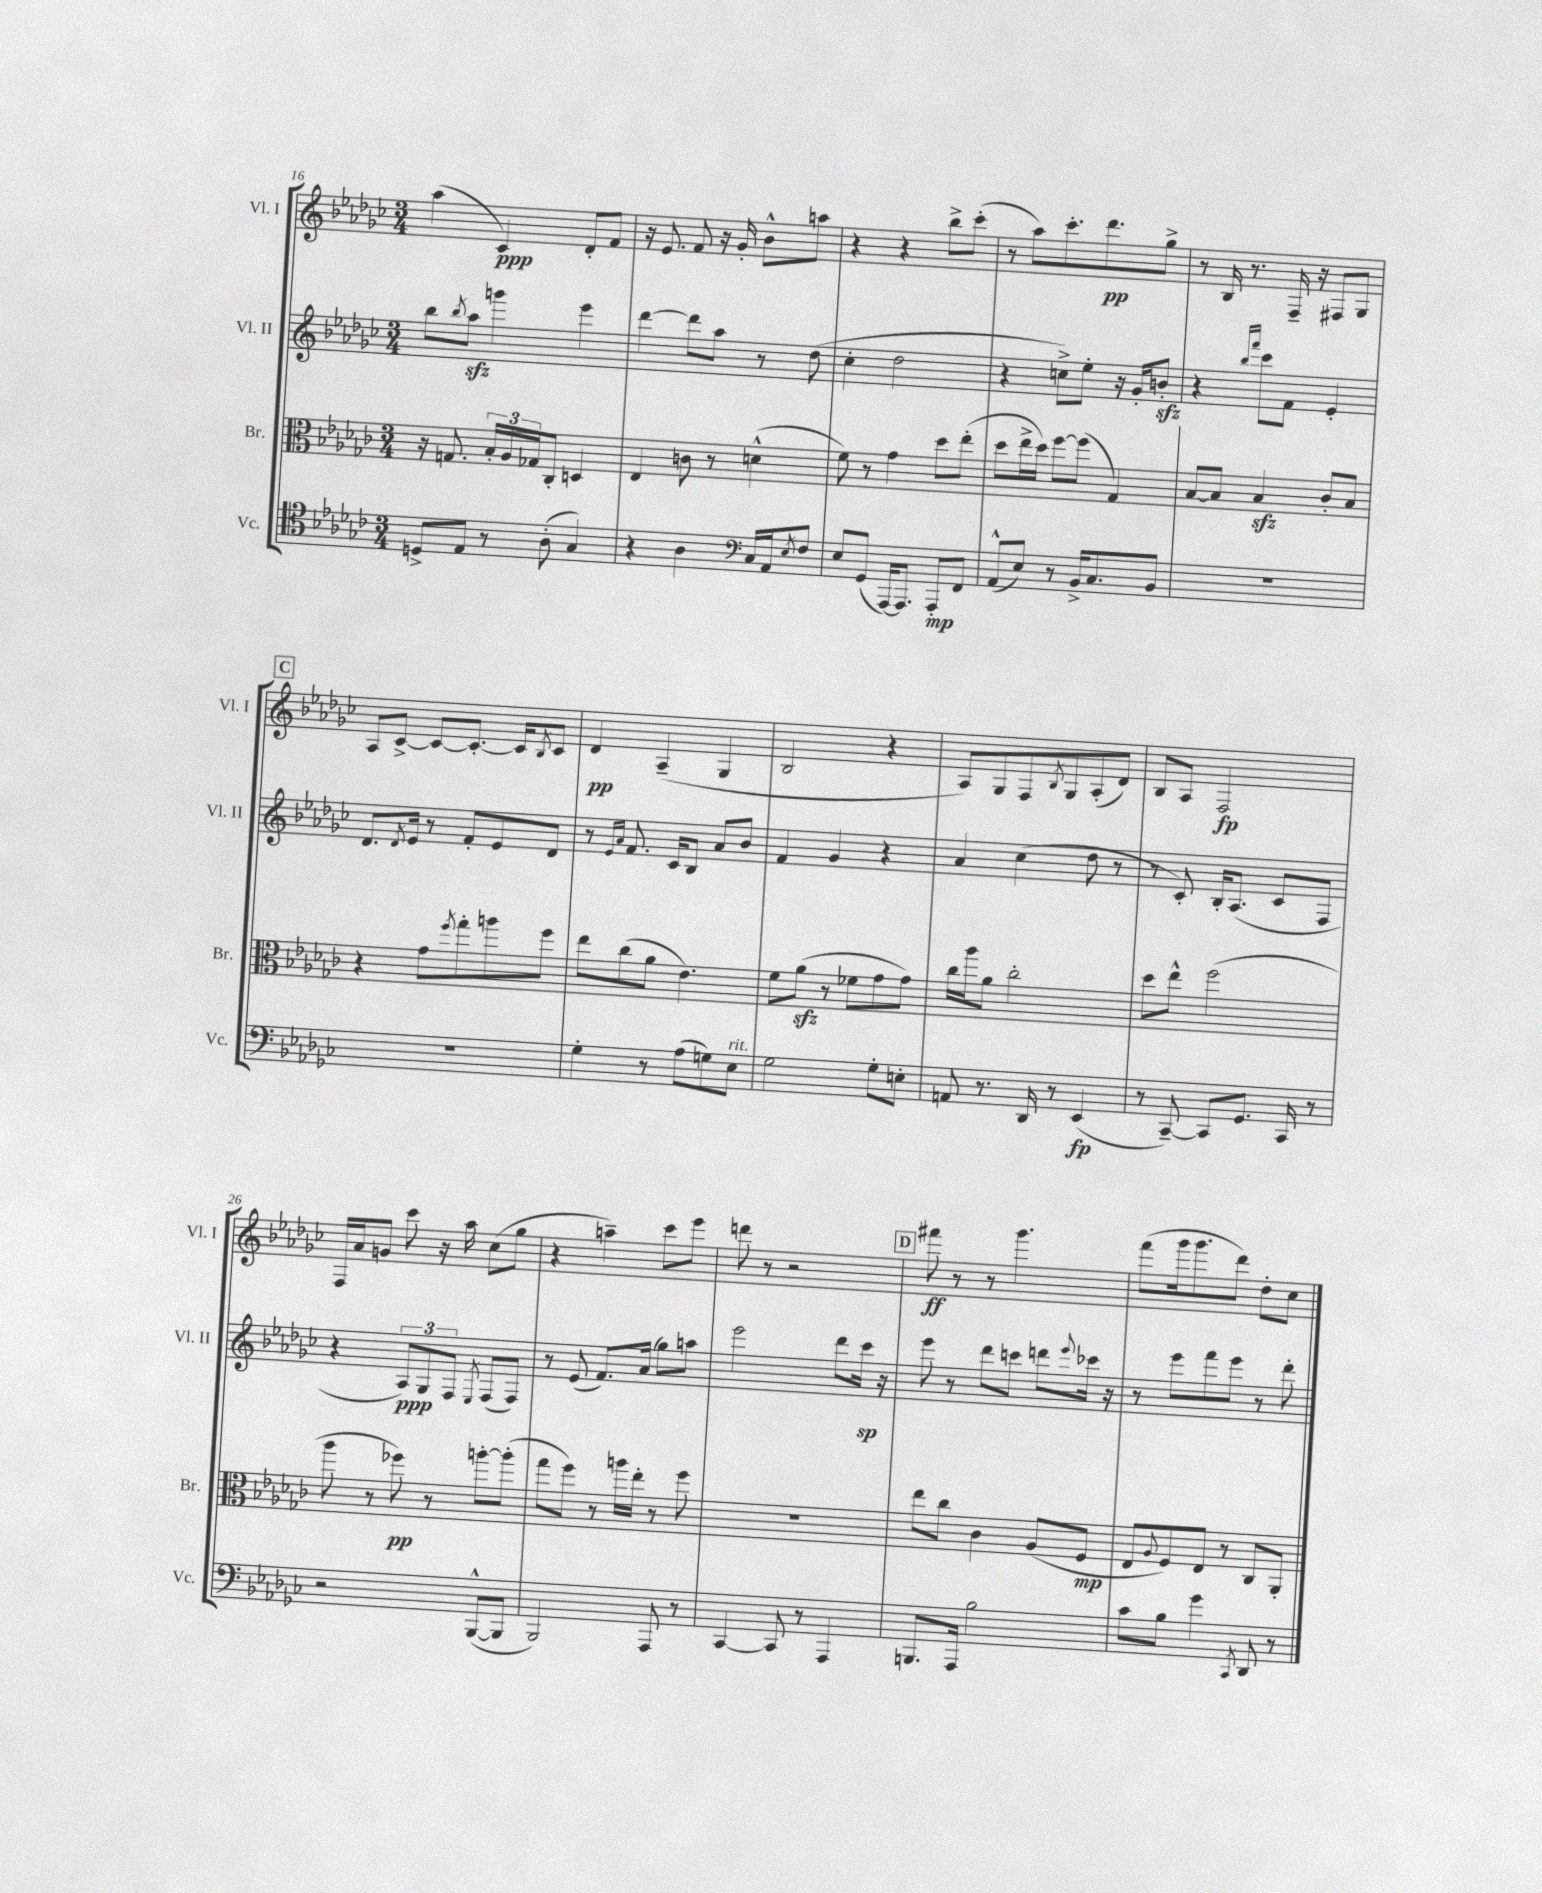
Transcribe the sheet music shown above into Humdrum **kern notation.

**kern	**dynam	**kern	**dynam	**kern	**dynam	**kern	**dynam
*part4	*part4	*part3	*part3	*part2	*part2	*part1	*part1
*staff4	*staff4	*staff3	*staff3	*staff2	*staff2	*staff1	*staff1
*I"Vc.	*	*I"Br.	*	*I"Vl. II	*	*I"Vl. I	*
*I'Vc.	*	*I'Br.	*	*I'Vl. II	*	*I'Vl. I	*
*clefC4	*	*clefC3	*	*clefG2	*	*clefG2	*
*k[b-e-a-d-g-c-]	*	*k[b-e-a-d-g-c-]	*	*k[b-e-a-d-g-c-]	*	*k[b-e-a-d-g-c-]	*
*M3/4	*	*M3/4	*	*M3/4	*	*M3/4	*
=16	=16	=16	=16	=16	=16	=16	=16
8Dn^/L	.	16r	.	8bb-\L	.	(4aa-\	.
.	.	8.Gn/	.	.	.	.	.
.	.	.	.	8qbb-/	.	.	.
8E-/J	.	.	.	8aa-zz\J	.	.	.
8r	.	24B-'/LL	.	4gggn\	.	4c-/)	ppp
.	.	24A-/	.	.	.	.	.
.	.	24G-X/J	.	.	.	.	.
(8A-'\	.	8C-'/J	.	.	.	.	.
4G-/)	.	4Dn/	.	4eee-\	.	8d-'/L	.
.	.	.	.	.	.	8f/J	.
=17	=17	=17	=17	=17	=17	=17	=17
4r	.	4E-/	.	[4ddd-\	.	16r	.
.	.	.	.	.	.	8.e-/	.
4A-\	.	8cn\	.	8ddd-\L]	.	8f/	.
.	.	8r	.	8aa-\J	.	16r	.
.	.	.	.	.	.	16g-'/	.
*clefF4	*	*	*	*	*	*	*
16C-/LL	.	(4dn^^\	.	8r	.	8b-^^\L	.
16AA-/J	.	.	.	.	.	.	.
8qE-/	.	.	.	.	.	.	.
8F/J	.	.	.	(8dd-\	.	8aan\J	.
=18	=18	=18	=18	=18	=18	=18	=18
8E-/L	.	8f\)	.	4cc-'\	.	4r	.
(8GG-/J	.	8r	.	.	.	.	.
[16AAA-/KL)	.	4g-\	.	2dd-\	.	4r	.
8.AAA-/J]	.	.	.	.	.	.	.
8AAA-'/L	mp	8dd-\L	.	.	.	8bb-^\L	.
8FF/J	.	(8ee-'\J	.	.	.	(8ccc-'\J	.
=19	=19	=19	=19	=19	=19	=19	=19
(8AA-^^/L	.	8dd-\L	.	4r	.	8r	.
8E-/J)	.	16ee-^\L	.	.	.	8aa-\L)	.
.	.	16dd-\JJ)	.	.	.	.	.
8r	.	[8ff\L	.	8ccn^\L)	.	8.ccc-'\	.
16BB-^/KL	.	(8ff\J]	.	8ee-'\J	.	.	.
8.C-/	.	.	.	.	.	8.ddd-\	pp
.	.	4G-/)	.	16r	.	.	.
.	.	.	.	16g-'/KL	.	.	.
8BB-/J	.	.	.	8bnzz'/J	.	8gg-^\J	.
=20	=20	=20	=20	=20	=20	=20	=20
2.r	.	[8B-/L	.	4r	.	8r	.
.	.	8B-/J]	.	.	.	16B-/	.
.	.	.	.	.	.	8.r	.
.	.	.	.	16qqbb-/LL	.	.	.
.	.	.	.	16qqfff/JJ	.	.	.
.	.	4B-zz/	.	8ccc-\L	.	.	.
.	.	.	.	8f\J	.	16F~/	.
.	.	.	.	.	.	16r	.
.	.	8c-'/L	.	4e-'/	.	8F#X/L	.
.	.	8B-/J	.	.	.	8G-/J	.
!!LO:LB:g=z
!!LO:REH:place=s1:t=C
=21	=21	=21	=21	=21	=21	=21	=21
2.r	.	4r	.	8.d-/L	.	8A-/L	.
.	.	.	.	.	.	[8c-^/J	.
.	.	.	.	8qd-/	.	.	.
.	.	.	.	16e-/Jk	.	.	.
.	.	8g-\L	.	8r	.	8c-/L_	.
.	.	8qff/	.	.	.	.	.
.	.	8gg-'\	.	8f'/L	.	8.c-'/J_	.
.	.	8aan\	.	8e-/	.	.	.
.	.	.	.	.	.	16c-/KL]	.
.	.	.	.	.	.	8qB-/	.
.	.	8ff\J	.	8d-/J	.	8c-/J	.
=22	=22	=22	=22	=22	=22	=22	=22
4G-'\	.	8ee-\L	.	8r	.	4d-/	pp
.	.	.	.	16qqe-/LL	.	.	.
.	.	.	.	16qqa-/JJ	.	.	.
.	.	(8cc-\	.	8.f/	.	.	.
8r	.	8a-\J	.	.	.	(4A-~/	.
.	.	.	.	16c-/KL	.	.	.
(8A-\L	.	4.e-\)	.	8B-/J	.	.	.
8Gn\)	.	.	.	8a-/L	.	4G-/	.
!LO:TX:a:i:t=rit.	!	!	!	!	!	!	!
8E-\J	.	.	.	8b-/J	.	.	.
=23	=23	=23	=23	=23	=23	=23	=23
2G-\	.	8f\L	.	4f/	.	2B-/	.
.	.	(8a-zz\J	.	.	.	.	.
.	.	8r	.	4g-/	.	.	.
.	.	8f-X\L	.	.	.	.	.
8G-'\L	.	8g-\	.	4r	.	4r	.
8En'\J	.	8g-\J)	.	.	.	.	.
=24	=24	=24	=24	=24	=24	=24	=24
8AAn/	.	16cc-\LL	.	4a-/	.	8A-/L)	.
.	.	16aa-\J	.	.	.	.	.
8.r	.	8a-\J	.	.	.	8G-/	.
.	.	2cc-'\	.	(4cc-\	.	8F/	.
16DD-/	.	.	.	.	.	.	.
.	.	.	.	.	.	8qB-/	.
8r	.	.	.	.	.	8G-/	.
(4EE-/	fp	.	.	8dd-\	.	(8A-'/	.
.	.	.	.	8r	.	8d-/J)	.
=25	=25	=25	=25	=25	=25	=25	=25
8r	.	8dd-\L	.	8r	.	8B-/L	.
[8CC-~/)	.	8ee-^^\J	.	8c-'/)	.	8A-/J	.
8CC-/L]	.	(2ff\	.	16B-'/KL	.	2F/	fp
.	.	.	.	(8.A-/J	.	.	.
8.GG-/J	.	.	.	.	.	.	.
.	.	.	.	8c-/L	.	.	.
16CC-/	.	.	.	.	.	.	.
8r	.	.	.	8F/J	.	.	.
!!LO:LB:g=z
=26	=26	=26	=26	=26	=26	=26	=26
2r	.	8aa-\	.	4r	.	16F/LL	.
.	.	.	.	.	.	16a-/J	.
.	.	8r	.	.	.	8gn/J	.
.	.	8ff-X\)	pp	12A-/L)	ppp	8ccc-\	.
.	.	.	.	12G-/	.	.	.
.	.	8r	.	.	.	16r	.
.	.	.	.	12F/J	.	.	.
.	.	.	.	.	.	16aa-\	.
.	.	.	.	8qE-/	.	.	.
([8BBB-^^/L	.	[8aan'\L	.	(8F/L	.	(8cc-\L	.
8BBB-/J]	.	(8aa'\J]	.	8F/J)	.	8gg-\J	.
=27	=27	=27	=27	=27	=27	=27	=27
2BBB-/)	.	8gg-\L	.	8r	.	4r	.
.	.	8ff\J)	.	(8e-/	.	.	.
.	.	8r	.	8.f/L)	.	4aan~\)	.
.	.	16aan\LL	.	.	.	.	.
.	.	16ee-'\JJ	.	(16a-/Jk	.	.	.
8AAA-/	.	8r	.	8gg-\L)	.	8ccc-\L	.
8r	.	8ff\	.	8aan\J	.	8eee-\J	.
=28	=28	=28	=28	=28	=28	=28	=28
[4CC-/	.	2.r	.	2eee-\	.	8dddn\	.
.	.	.	.	.	.	8r	.
8CC-/]	.	.	.	.	.	2r	.
8r	.	.	.	.	.	.	.
4AAA-/	.	.	.	8ddd-\L	.	.	.
.	.	.	.	16ccc-\Jk	sp	.	.
.	.	.	.	16r	.	.	.
!!LO:REH:place=s1:t=D
=29	=29	=29	=29	=29	=29	=29	=29
8.BBBn/L	.	8ee-\L	.	8eee-\	.	8fff#X\	ff
.	.	8cc-\J	.	8r	.	8r	.
16AAA-/Jk	.	.	.	.	.	.	.
2B-\	.	4c-\	.	8ddd-\L	.	8r	.
.	.	.	.	8cccn\J	.	4.ggg-\	.
.	.	(8A-/L	.	8dddn\L	.	.	.
.	.	.	.	8qqeee-/	.	.	.
.	.	8F/J	mp	16ccc-X\Jk	.	.	.
.	.	.	.	16r	.	.	.
=30	=30	=30	=30	=30	=30	=30	=30
8c-\L	.	8E-/L	.	8r	.	(8fff\L	.
.	.	8qqA-/	.	.	.	.	.
8B-\J	.	8F/)	.	8eee-\L	.	16ggg-\k	.
.	.	.	.	.	.	8.ggg-\	.
4g-\	.	8E-/J	.	8fff\	.	.	.
.	.	8r	.	8eee-\J	.	8ddd-\J)	.
8qCC-/	.	.	.	.	.	.	.
8DD-/	.	8C-/L	.	8r	.	8dd-'\L	.
8r	.	8AA-'/J	.	8ddd-'\	.	8cc-\J	.
==	==	==	==	==	==	==	==
*-	*-	*-	*-	*-	*-	*-	*-
